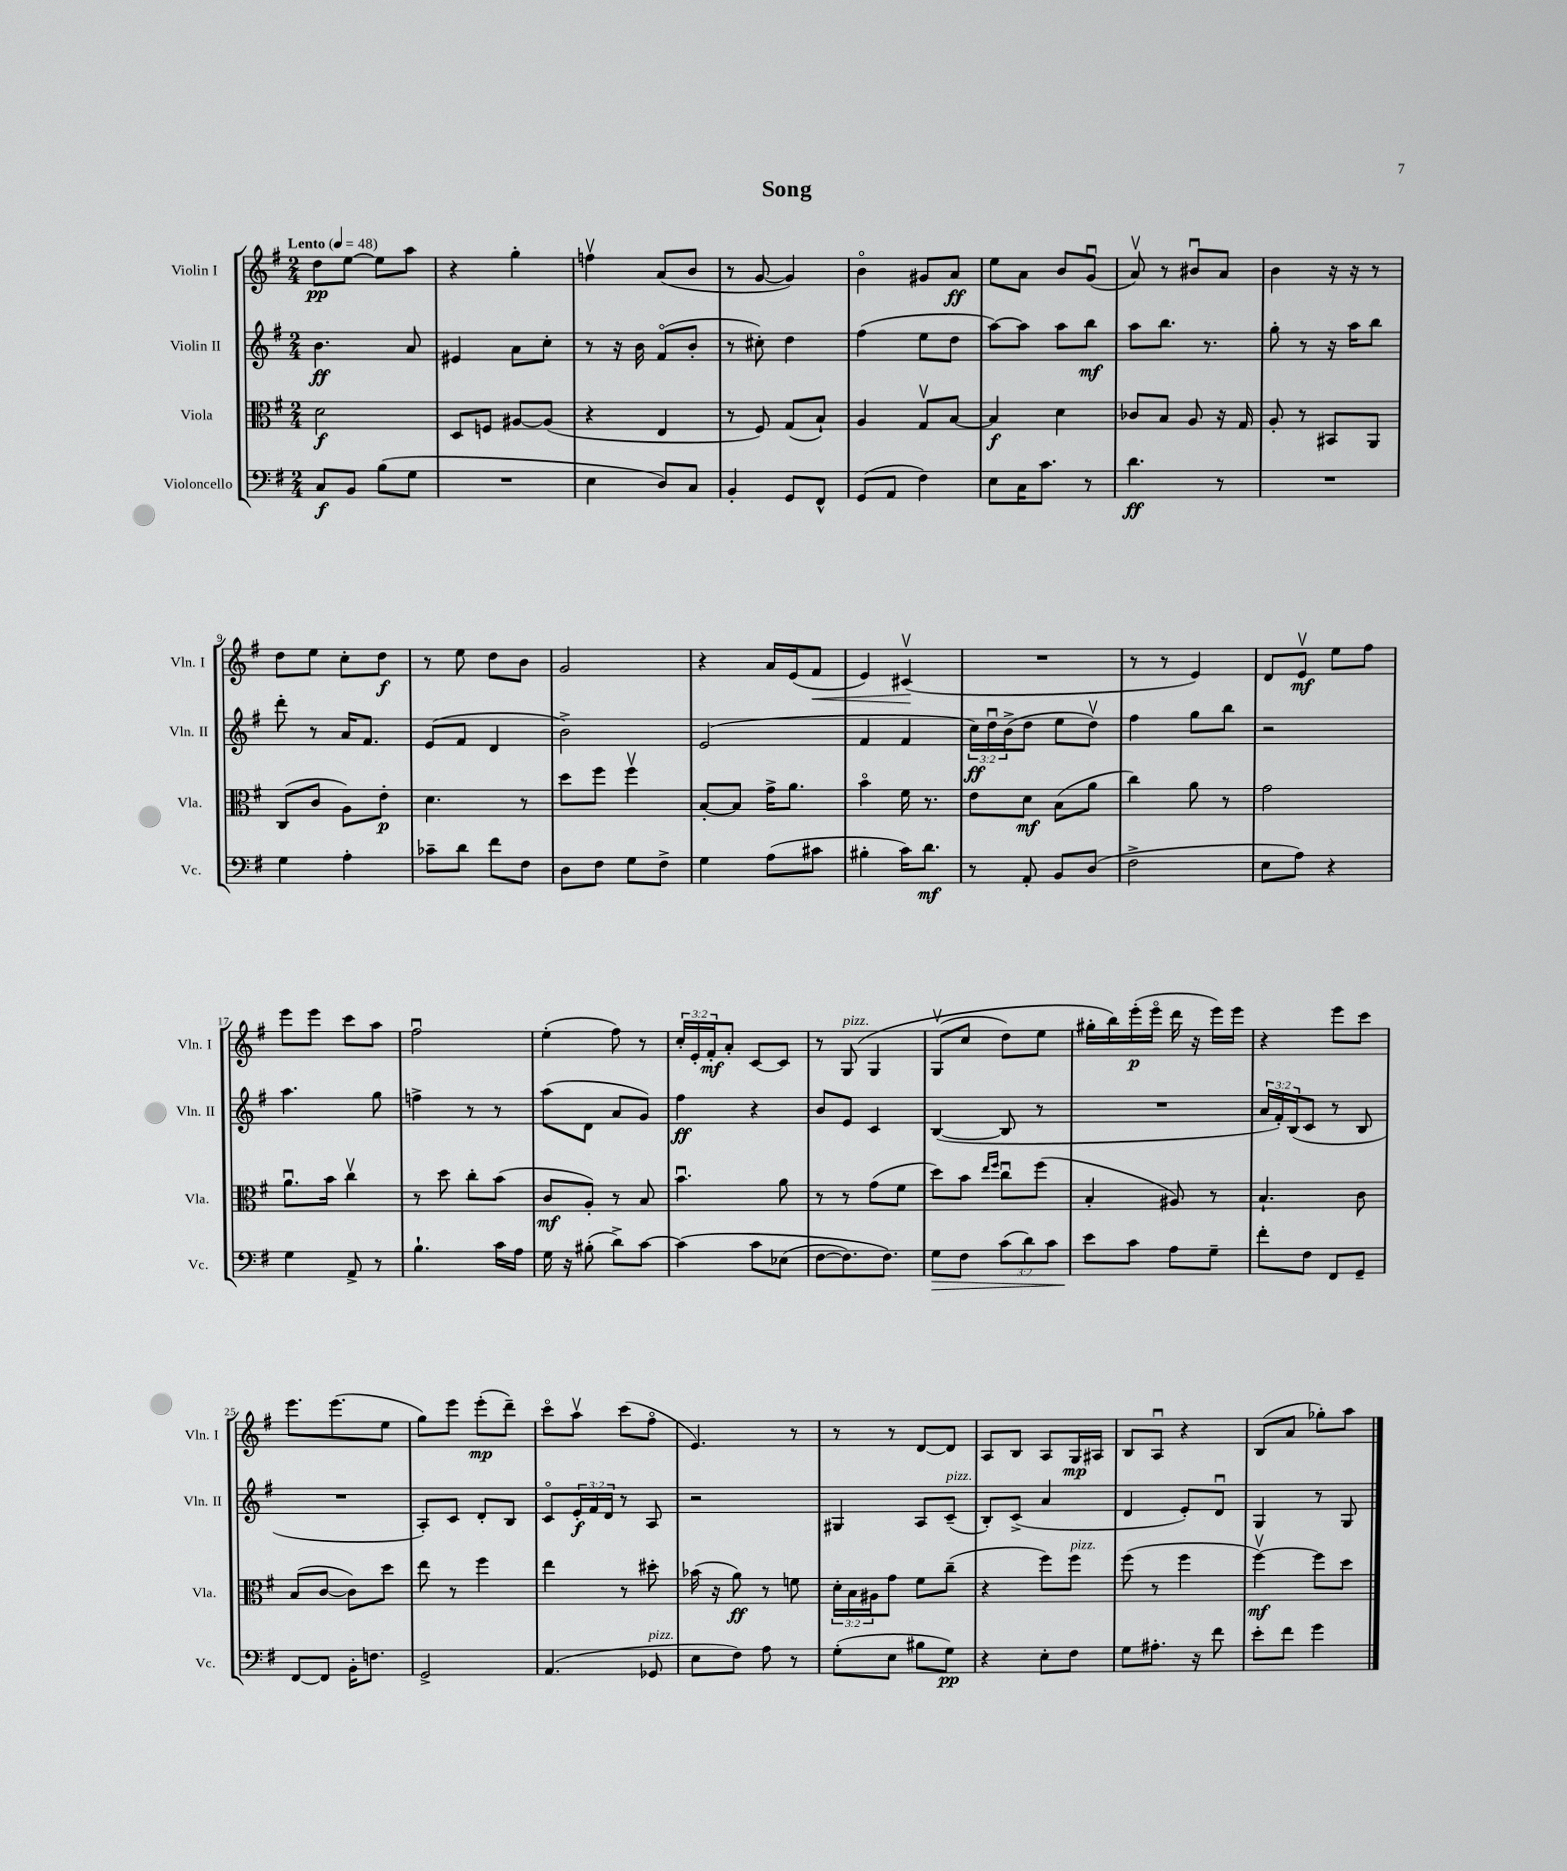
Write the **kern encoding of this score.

**kern	**dynam	**kern	**dynam	**kern	**dynam	**kern	**dynam
*part4	*part4	*part3	*part3	*part2	*part2	*part1	*part1
*staff4	*staff4	*staff3	*staff3	*staff2	*staff2	*staff1	*staff1
*I"Violoncello	*	*I"Viola	*	*I"Violin II	*	*I"Violin I	*
*I'Vc.	*	*I'Vla.	*	*I'Vln. II	*	*I'Vln. I	*
*clefF4	*	*clefC3	*	*clefG2	*	*clefG2	*
*k[f#]	*	*k[f#]	*	*k[f#]	*	*k[f#]	*
*M2/4	*	*M2/4	*	*M2/4	*	*M2/4	*
*MM48	*	*MM48	*	*MM48	*	*MM48	*
=1	=1	=1	=1	=1	=1	=1	=1
!	!	!	!	!	!	!LO:TX:a:B:t=Lento	!
8C/L	f	2d\	f	4.b\	ff	8dd\L	pp
8BB/J	.	.	.	.	.	[8ee\J	.
(8B\L	.	.	.	.	.	8ee\L]	.
8G\J	.	.	.	8a/	.	8aa\J	.
=2	=2	=2	=2	=2	=2	=2	=2
2r	.	8D/L	.	4e#X/	.	4r	.
.	.	8Fn/J	.	.	.	.	.
.	.	[8A#X/L	.	8a\L	.	4gg'\	.
.	.	(8A#/J]	.	8cc'\J	.	.	.
=3	=3	=3	=3	=3	=3	=3	=3
4E\	.	4r	.	8r	.	4ffnv\	.
.	.	.	.	16r	.	.	.
.	.	.	.	16b\	.	.	.
8D/L)	.	4E/	.	(8f#/L	.	(8a/L	.
8C/J	.	.	.	8b'/J	.	8b/J	.
=4	=4	=4	=4	=4	=4	=4	=4
4BB'/	.	8r	.	8r	.	8r	.
.	.	8F#/)	.	8cc#X'\)	.	[8g/	.
8GG/L	.	(8G/L	.	4dd\	.	4g/])	.
8FF#^^/J	.	8B`/J)	.	.	.	.	.
=5	=5	=5	=5	=5	=5	=5	=5
(8GG/L	.	4A/	.	(4ff#\	.	4b\	.
8AA/J	.	.	.	.	.	.	.
4F#\)	.	8Gv/L	.	8ee\L	.	8g#X/L	.
.	.	[8B/J	.	8dd\J	.	8a/J	ff
=6	=6	=6	=6	=6	=6	=6	=6
8E\L	.	4B/]	f	[8aa\L)	.	8ee\L	.
16C\K	.	.	.	8aa\J]	.	8a\J	.
8.c\J	.	.	.	.	.	.	.
.	.	4d\	.	8aa\L	.	8b/L	.
8r	.	.	.	8bb\J	mf	(8gu/J	.
=7	=7	=7	=7	=7	=7	=7	=7
4.d\	ff	8c-X/L	.	8aa\L	.	8av/)	.
.	.	8B/J	.	8.bb\J	.	8r	.
.	.	8A/	.	.	.	8b#Xu/L	.
.	.	.	.	8.r	.	.	.
8r	.	16r	.	.	.	8a/J	.
.	.	16G/	.	.	.	.	.
=8	=8	=8	=8	=8	=8	=8	=8
2r	.	8A'/	.	8gg'\	.	4b\	.
.	.	8r	.	8r	.	.	.
.	.	8BB#X/L	.	16r	.	16r	.
.	.	.	.	16aa\KL	.	16r	.
.	.	8AA/J	.	8bb\J	.	8r	.
!!LO:LB:g=z
=9	=9	=9	=9	=9	=9	=9	=9
4G\	.	(8C/L	.	8ddd'\	.	8dd\L	.
.	.	8c/J	.	8r	.	8ee\J	.
4A'\	.	8A\L)	.	16a/KL	.	8cc'\L	.
.	.	.	.	8.f#/J	.	.	.
.	.	8e'\J	p	.	.	8dd\J	f
=10	=10	=10	=10	=10	=10	=10	=10
8c-X~\L	.	4.d\	.	(8e/L	.	8r	.
8d\J	.	.	.	8f#/J	.	8ee\	.
8f#\L	.	.	.	4d/	.	8dd\L	.
8F#\J	.	8r	.	.	.	8b\J	.
=11	=11	=11	=11	=11	=11	=11	=11
8D\L	.	8dd\L	.	2b^\)	.	2g/	.
8F#\J	.	8ff#\J	.	.	.	.	.
8G\L	.	4ff#v\	.	.	.	.	.
8F#^\J	.	.	.	.	.	.	.
=12	=12	=12	=12	=12	=12	=12	=12
4G\	.	[8B'/L	.	(2e/	.	4r	.
.	.	8B/J]	.	.	.	.	.
(8A\L	.	16g^\KL	.	.	.	16a/LL	.
.	.	8.a\J	.	.	.	(16e/J	.
!	!	!	!	!	!	!	!LO:HP:b
8c#X\J	.	.	.	.	.	8f#/J	<
=13	=13	=13	=13	=13	=13	=13	=13
4B#X'\	.	4b\	.	4f#/	.	4e/)	.
16c\KL)	.	16f#\	.	4f#/	.	(4c#Xv/	.
8.d\J	mf	8.r	.	.	.	.	.
.	.	.	.	.	.	.	[
=14	=14	=14	=14	=14	=14	=14	=14
8r	.	8e\L	.	24cc\LL)	ff	2r	.
.	.	.	.	24ddu\	.	.	.
.	.	.	.	(24b^\J	.	.	.
8AA'/	.	8d\J	mf	8dd\J	.	.	.
8BB/L	.	(8B\L	.	8ee\L	.	.	.
(8D/J	.	8a\J	.	8ddv\J)	.	.	.
=15	=15	=15	=15	=15	=15	=15	=15
2F#^\	.	4cc\)	.	4ff#\	.	8r	.
.	.	.	.	.	.	8r	.
.	.	8a\	.	8gg\L	.	4e/)	.
.	.	8r	.	8bb\J	.	.	.
=16	=16	=16	=16	=16	=16	=16	=16
8E\L	.	2g\	.	2r	.	8d/L	.
8A\J)	.	.	.	.	.	8ev/J	mf
4r	.	.	.	.	.	8ee\L	.
.	.	.	.	.	.	8ff#\J	.
!!LO:LB:g=z
=17	=17	=17	=17	=17	=17	=17	=17
4G\	.	8.au\L	.	4.aa\	.	8eee\L	.
.	.	.	.	.	.	8eee\J	.
.	.	16b\Jk	.	.	.	.	.
8AA^/	.	4ccv\	.	.	.	8ccc\L	.
8r	.	.	.	8gg\	.	8aa\J	.
=18	=18	=18	=18	=18	=18	=18	=18
4.B`\	.	8r	.	4ffn^\	.	2ff#u\	.
.	.	8dd\	.	.	.	.	.
.	.	8cc'\L	.	8r	.	.	.
16c\LL	.	(8b\J	.	8r	.	.	.
16A\JJ	.	.	.	.	.	.	.
=19	=19	=19	=19	=19	=19	=19	=19
16G\	.	8c/L	mf	(8aa\L	.	(4ee'\	.
16r	.	.	.	.	.	.	.
(8B#X'\	.	8A'/J)	.	8d\J	.	.	.
8d^\L)	.	8r	.	8a/L	.	8ff#\)	.
[8c\J	.	8B/	.	8g/J)	.	8r	.
=20	=20	=20	=20	=20	=20	=20	=20
(4c\]	.	4.bu\	.	4ff#\	ff	24cc'/LL	.
.	.	.	.	.	.	24e'/	.
.	.	.	.	.	.	24f#'/J	mf
.	.	.	.	.	.	8a'/J	.
8c\L	.	.	.	4r	.	[8c/L	.
(8E-X\J	.	8a\	.	.	.	8c/J]	.
=21	=21	=21	=21	=21	=21	=21	=21
[8F#\L	.	8r	.	8b/L	.	8r	.
!	!	!	!	!	!	!LO:TX:a:i:t=pizz.	!
8.F#\])	.	8r	.	8e/J	.	(8G/	.
.	.	(8g\L	.	4c/	.	4G/	.
8.F#\J)	.	.	.	.	.	.	.
.	.	8f#\J	.	.	.	.	.
=22	=22	=22	=22	=22	=22	=22	=22
!	!LO:HP:b	!	!	!	!	!	!
8G\L	>	8dd\L)	.	([4B/	.	(8Gv/L	.
8F#\J	.	8b\J	.	.	.	8cc/J	.
.	.	16qqee/LL	.	.	.	.	.
.	.	16qqff#/JJ	.	.	.	.	.
(12c\L	.	8ccu\L	.	8B/]	.	8dd\L)	.
12d\)	.	.	.	.	.	.	.
.	.	(8ff#\J	.	8r	.	8ee\J	.
12c\J	.	.	.	.	.	.	.
=23	=23	=23	=23	=23	=23	=23	=23
8e\L	.	4B'/	.	2r	.	16gg#X'\LL	.
.	.	.	.	.	.	16bb\)	.
8c\J	]	.	.	.	.	(16eee'\	p
.	.	.	.	.	.	16eee\JJ	.
8A\L	.	8A#X/)	.	.	.	16ddd\	.
.	.	.	.	.	.	16r	.
8G~\J	.	8r	.	.	.	16eee\LL)	.
.	.	.	.	.	.	16eee\JJ	.
=24	=24	=24	=24	=24	=24	=24	=24
8f#'\L	.	4.B`/	.	24a/LL	.	4r	.
.	.	.	.	24f#'/)	.	.	.
.	.	.	.	(24B/J	.	.	.
8F#\J	.	.	.	8c/J	.	.	.
8FF#/L	.	.	.	8r	.	8eee\L	.
8GG~/J	.	8c\	.	8B/	.	8ccc\J	.
!!LO:LB:g=z
=25	=25	=25	=25	=25	=25	=25	=25
[8FF#/L	.	(8B/L	.	2r	.	8.eee\L	.
8FF#/J]	.	[8c/J	.	.	.	.	.
.	.	.	.	.	.	(8.eee\	.
16BB'\KL	.	8c\L])	.	.	.	.	.
8.Fn\J	.	.	.	.	.	.	.
.	.	8dd\J	.	.	.	8ee\J	.
=26	=26	=26	=26	=26	=26	=26	=26
2GG^/	.	8ee\	.	8A'/L)	.	8gg\L)	.
.	.	8r	.	8c/J	.	8eee\J	.
.	.	4ff#\	.	8d'/L	.	(8eee'\L	mp
.	.	.	.	8B/J	.	8ddd~\J)	.
=27	=27	=27	=27	=27	=27	=27	=27
(4.AA/	.	4ee\	.	8c/L	.	8ccc\L	.
.	.	.	.	24e'/L	f	8aav\J	.
.	.	.	.	24f#/	.	.	.
.	.	.	.	24d/JJ	.	.	.
.	.	8r	.	8r	.	(8ccc\L	.
!LO:TX:a:i:t=pizz.	!	!	!	!	!	!	!
8GG-X/	.	8dd#X'\	.	8A/	.	8ff#\J	.
=28	=28	=28	=28	=28	=28	=28	=28
8E\L	.	(16b-X\	.	2r	.	4.e/)	.
.	.	16r	.	.	.	.	.
8F#\J)	.	8a\)	ff	.	.	.	.
8A\	.	8r	.	.	.	.	.
8r	.	8fn\	.	.	.	8r	.
=29	=29	=29	=29	=29	=29	=29	=29
(8G'\L	.	24d'\LL	.	4G#X/	.	8r	.
.	.	24B\	.	.	.	.	.
.	.	24A#X\J	.	.	.	.	.
8E\J	.	8g\J	.	.	.	8r	.
8B#X\L	.	8f#\L	.	8A/L	.	[8d/L	.
!	!	!	!	!LO:TX:a:i:t=pizz.	!	!	!
8G\J)	pp	(8cc~\J	.	(8c~/J	.	8d/J]	.
=30	=30	=30	=30	=30	=30	=30	=30
4r	.	4r	.	8B'/L)	.	8A/L	.
.	.	.	.	(8c^/J	.	8B/J	.
8E'\L	.	8ff#\L)	.	4a/	.	8A/L	.
!	!	!LO:TX:a:i:t=pizz.	!	!	!	!	!
8F#\J	.	8ff#\J	.	.	.	16G/L	mp
.	.	.	.	.	.	16A#X/JJ	.
=31	=31	=31	=31	=31	=31	=31	=31
8G\L	.	(8ff#\	.	4d/	.	8B/L	.
8.A#X'\J	.	8r	.	.	.	8Au/J	.
.	.	4ff#\	.	8e'/L)	.	4r	.
16r	.	.	.	.	.	.	.
8f#\	.	.	.	8du/J	.	.	.
=32	=32	=32	=32	=32	=32	=32	=32
8e'\L	.	[4ff#v\)	mf	4G/	.	(8B/L	.
8f#\J	.	.	.	.	.	8a/J	.
4g\	.	8ff#\L]	.	8r	.	8gg-X'\L)	.
.	.	8dd\J	.	8G/	.	8aa\J	.
==	==	==	==	==	==	==	==
*-	*-	*-	*-	*-	*-	*-	*-
